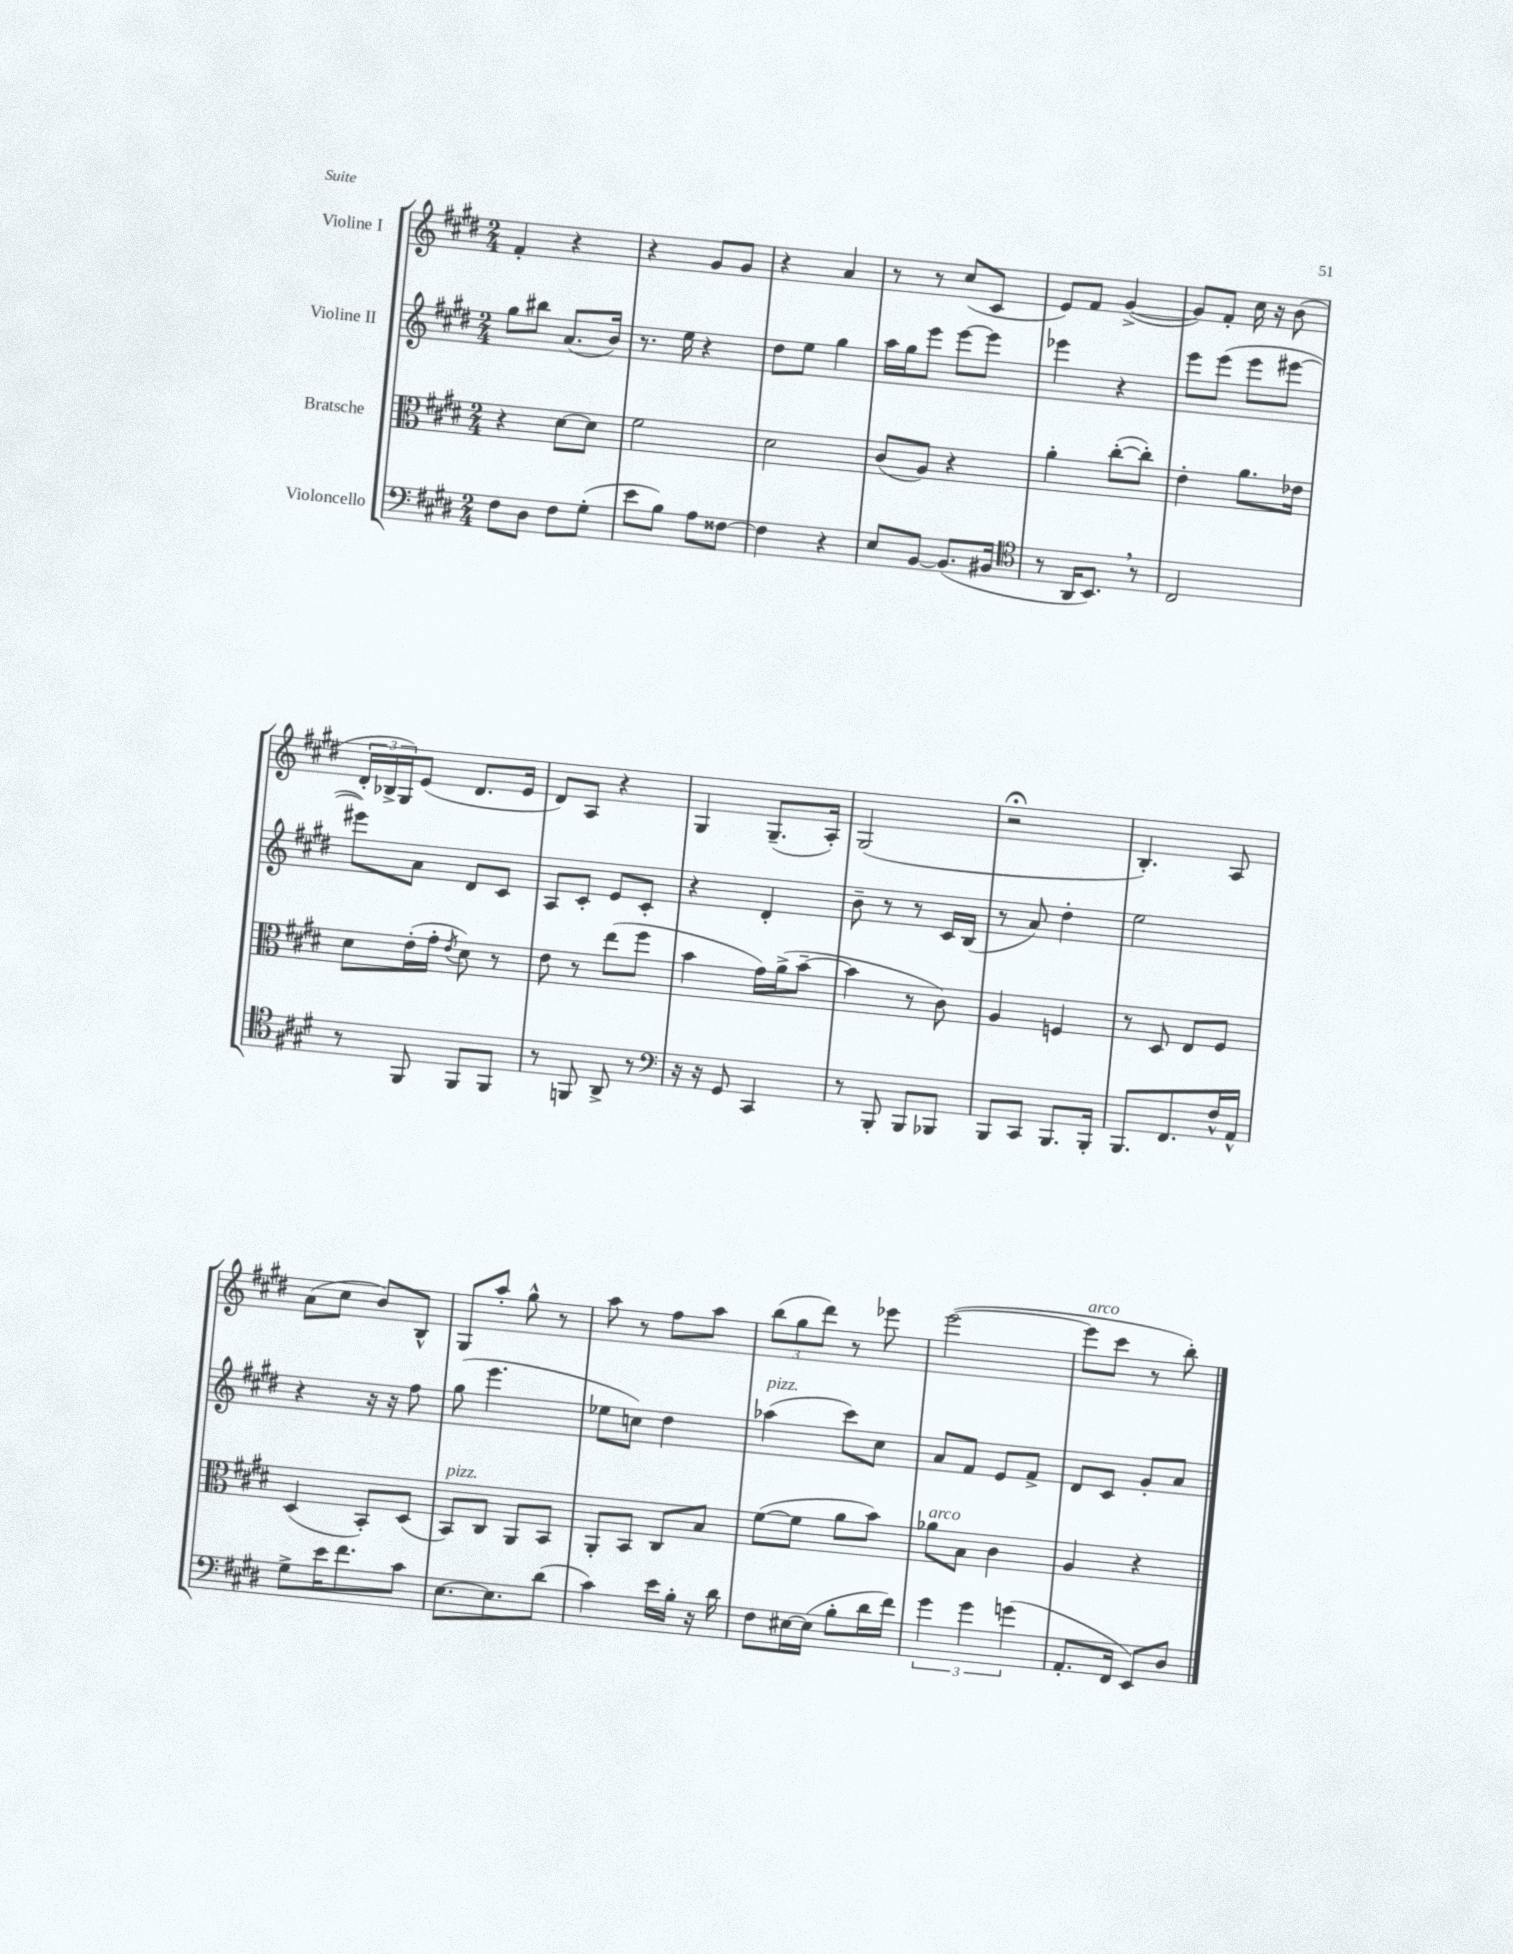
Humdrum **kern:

**kern	**kern	**kern	**kern
*part4	*part3	*part2	*part1
*staff4	*staff3	*staff2	*staff1
*I"Violoncello	*I"Bratsche	*I"Violine II	*I"Violine I
*clefF4	*clefC3	*clefG2	*clefG2
*k[f#c#g#d#]	*k[f#c#g#d#]	*k[f#c#g#d#]	*k[f#c#g#d#]
*M2/4	*M2/4	*M2/4	*M2/4
=64	=64	=64	=64
8F#\L	4r	8gg#\L	4f#'/
8D#\J	.	8bb#X\J	.
8F#\L	[8d#\L	(8.a/L	4r
(8G#'\J	8d#\J]	.	.
.	.	16b/Jk)	.
=65	=65	=65	=65
8e\L	2f#\	8.r	4r
8B\J)	.	.	.
.	.	16ee\	.
8A\L	.	4r	8g#/L
[8F##X\J	.	.	8g#/J
=66	=66	=66	=66
4F##\]	2d#\	8dd#\L	4r
.	.	8ee\J	.
4r	.	4gg#\	4a/
=67	=67	=67	=67
8E/L	(8c#/L	16aa\LL	8r
.	.	16gg#\J	.
[8BB/J	8A/J)	8eee\J	8r
(8.BB/L]	4r	[8eee\L	(8cc#/L
.	.	8eee\J]	8c#/J
16BB#X/Jk	.	.	.
=68	=68	=68	=68
*clefC4	*	*	*
8r	4a'\	4eee-X\	8e/L)
16AA/KL	.	.	8f#/J
8.BB,/J)	.	.	.
.	([8cc#'\L	4r	([4g#^/
8r	8cc#'\J])	.	.
=69	=69	=69	=69
2C#/	4e'\	8eee\L	8g#/L])
.	.	(8eee\J	8f#'/J
.	8.a\L	8eee\L	16cc#\
.	.	.	16r
.	.	[8eee#X\J	(8b\
.	16e-X\Jk	.	.
!!LO:LB:g=z
=70	=70	=70	=70
8r	8d#\L	8eee#X\L])	24d#'/LL
.	.	.	24B-X^/
.	.	.	24G#/J)
8FF#/	(16e'\L	8a\J	(8e/J
.	16g#'\JJ	.	.
.	8qe/	.	.
8FF#/L	8d#\)	8d#/L	8.d#/L
8FF#/J	8r	8c#/J	.
.	.	.	16e/Jk
=71	=71	=71	=71
8r	8e\	8A/L	8d#/L)
8FFn/	8r	8c#'/J	8A/J
8AA^/	(8ee\L	8e/L	4r
8r	8ff#\J	8c#'/J	.
=72	=72	=72	=72
*clefF4	*	*	*
16r	4b\	4r	4G#/
16r	.	.	.
8GG#/	.	.	.
4CC#/	16g#\LL)	4d#'/	(8.G#~/L
.	(16a^\J	.	.
.	[8b~\J	.	.
.	.	.	16A'/Jk)
=73	=73	=73	=73
8r	4b\]	8b~\	(2G#/
8BBB'/	.	8r	.
8BBB/L	8r	8r	.
8BBB-X/J	8c#\)	16c#/LL	.
.	.	(16B/JJ	.
=74	=74	=74	=74
8BBB/L	4A/	8r	2r;<
8CC#/J	.	8a/)	.
8.BBB/L	4Fn/	4dd#'\	.
16BBB'/Jk	.	.	.
=75	=75	=75	=75
8.BBB/L	8r	2ee\	4.B'/)
.	8D#/	.	.
8.FF#/	.	.	.
.	8E/L	.	.
16F#^^/L	8F#/J	.	8A/
16AA^^/JJ	.	.	.
!!LO:LB:g=z
=76	=76	=76	=76
8G#^\L	(4D#/	4r	(8a\L
16e\K	.	.	8cc#\J
8.f#\	.	.	.
.	8BB'/L)	16r	8b/L)
.	.	16r	.
8c#\J	(8D#/J	8ff#\	8B^^/J
=77	=77	=77	=77
!	!LO:TX:a:i:t=pizz.	!	!
[8.E\L	8BB/L)	(8gg#\	8G#/L
.	8C#/J	4.eee\	8aa'/J
8.E\]	.	.	.
.	8AA/L	.	8gg#^^\
(8d#\J	8BB/J	.	8r
=78	=78	=78	=78
4c#\)	8AA'/L	8ee-X\L	8aa\
.	8BB/J	8ccn\J)	8r
16e\LL	8C#/L	4dd#\	8ff#\L
16B'\JJ	.	.	.
16r	8B/J	.	8aa\J
16d#\	.	.	.
=79	=79	=79	=79
!	!	!LO:TX:a:i:t=pizz.	!
8F#\L	([8f#\L	(4aa-X\	(12bb\L
.	.	.	12gg#\
[16E#X\L	8f#\J]	.	.
.	.	.	12ddd#\J)
(16E#\JJ]	.	.	.
8B'\L	8a\L	8ccc#\L)	8r
16d#\L	8b\J)	8cc#\J	8eee-X\
16f#\JJ)	.	.	.
=80	=80	=80	=80
!	!LO:TX:a:i:t=arco	!	!
6g#\	8a-X\L	8a/L	([2eee\
.	8B\J	8f#/J	.
6g#\	.	.	.
.	4c#\	8e/L	.
(6gn\	.	.	.
.	.	8f#^/J	.
=81	=81	=81	=81
!	!	!	!LO:TX:a:i:t=arco
8.AA'/L	4A/	8d#/L	8eee\L]
.	.	8c#/J	8ccc#\J
16FF#/Jk	.	.	.
8EE/L)	4r	8g#'/L	8r
8D#/J	.	8a/J	8bb'\)
==	==	==	==
*-	*-	*-	*-
